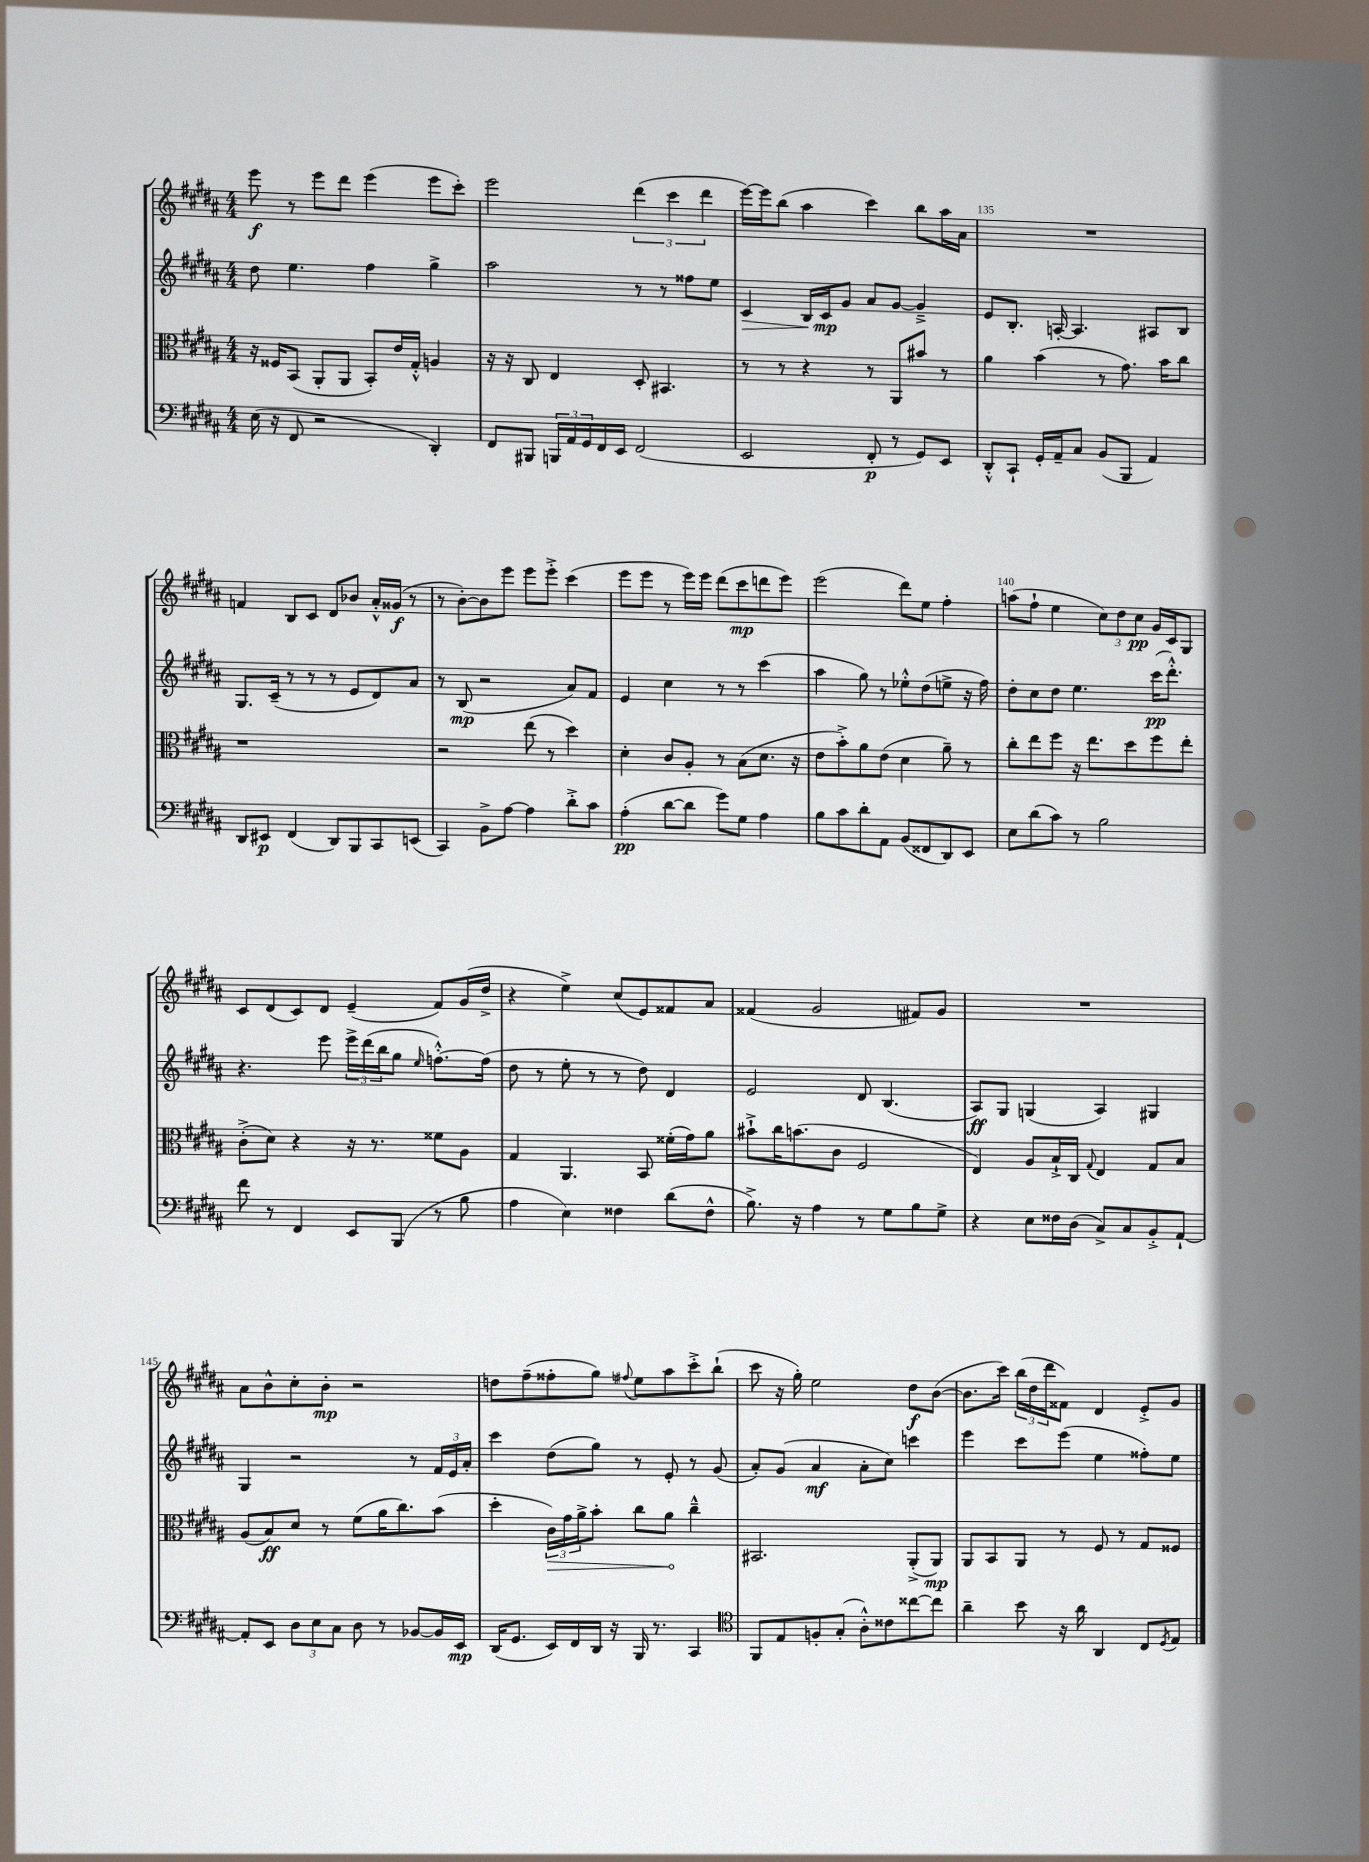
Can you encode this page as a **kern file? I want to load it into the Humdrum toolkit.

**kern	**kern	**kern	**kern
*staff4	*staff3	*staff2	*staff1
*clefF4	*clefC3	*clefG2	*clefG2
*k[f#c#g#d#a#]	*k[f#c#g#d#a#]	*k[f#c#g#d#a#]	*k[f#c#g#d#a#]
*M4/4	*M4/4	*M4/4	*M4/4
(16E	16r	8dd#	8eee
16r	16F##	.	.
8FF#	(8BB	4.ee	8r
2r	8AA#'	.	8eee
.	8AA#	.	8ddd#
.	8BB')	4ff#	(4eee
.	16e	.	.
.	16G#'^^	.	.
4DD#')	4A	4gg#^	8eee
.	.	.	8ccc#')
=	=	=	=
8FF#	16r	2aa#	2eee
.	16r	.	.
8BBB#	8C#	.	.
24BBB	4E	.	.
24AA#	.	.	.
24GG#	.	.	.
16FF#	.	.	.
16EE	.	.	.
(2FF#	8D#'	8r	(6ddd#
.	4.BB#	8r	.
.	.	.	6ccc#
.	.	8ff##	.
.	.	.	6ddd#
.	.	8ee	.
=	=	=	=
2EE	8r	4c#	[16eee)
.	.	.	16eee]
.	8r	.	(8bb
.	4r	16B	4aa#
.	.	16c#	.
.	.	8g#	.
8FF#'	8r	8a#	4ccc#)
8r	8AA#	[8g#	.
8GG#)	8b#	4g#~^]	8bb
8EE	8r	.	16aa#
.	.	.	16a#
=	=	=	=
8DD#'^^	4a#	8e	1r
8CC#`	.	8.B'	.
16GG#'	(4b	.	.
16AA#~	.	[16A'	.
8C#	.	4.A]	.
(8BB	8r	.	.
8BBB	8.g#)	.	.
4AA#)	.	8A#	.
.	16b	.	.
.	8cc#	8B	.
=	=	=	=
8DD#	1r	8.G#	4f
8EE#	.	.	.
.	.	(16c#~	.
(4FF#	.	8r	8B
.	.	8r	8c#
8DD#)	.	8r	8d#
8BBB	.	8e	8b-
8CC#	.	8d#)	16a#'^^
.	.	.	(16g##
(8EE	.	8a#	8r
=	=	=	=
4CC#)	2r	8r	8r
.	.	(8B	[8b')
8BB^	.	2r	8b]
[8A#	.	.	8eee
4A#]	(8ee	.	8eee
.	8r	.	8eee'^
8d#'^	4dd#)	8a#)	(4ccc#
8c#	.	8f#	.
=	=	=	=
(4A#'	4d#'	4e	8eee
.	.	.	8eee
[8d#	8c#	4cc#	8r
8d#]	8A#'	.	16eee)
.	.	.	16eee
8g#)	8r	8r	(8ddd#
8G#	(8B	8r	8ccc#
4A#	8.d#	(4ccc#	8ddd
.	.	.	8eee)
.	16r	.	.
=	=	=	=
8B	8e	4aa#	(2eee
8c#	8b'^)	.	.
8d#'	8a#	8gg#)	.
8AA#	(8e	8r	.
(8BB	4d#	8ee-'^^	8ddd#)
8FF##	.	(8dd#	8ee
8DD#)	8a#~)	8ee^	4ff#'
8EE	8r	16r	.
.	.	16ff#)	.
=	=	=	=
8E	8cc#'	8dd#'	(8aa
(8d#	8ee	8cc#	8ff#`
8c#)	8ff#	8dd#	4ee
8r	16r	4.ee	.
.	8.ee	.	.
2B	.	.	12cc#)
.	.	.	12dd#
.	8dd#	.	.
.	.	.	12cc#
.	8ff#	(16ccc#	16g#
.	.	8.ddd#'^^)	16c#
.	8ee'	.	8G#
=	=	=	=
8f#	(8c#'^	4.r	8c#
8r	8d#)	.	(8d#
4FF#	4r	.	8c#)
.	.	8eee	8d#
8EE	16r	24eee^	(4e~
.	.	(24ddd#	.
.	8.r	.	.
.	.	24bb	.
(8BBB	.	8gg#	.
.	.	16qqee	.
8r	8f##	[8.ff'^^)	8f#)
8B	8A#	.	(16g#
.	.	(16ff]	16dd#^
=	=	=	=
4A#	4G#	8dd#	4r
.	.	8r	.
4E)	4.AA#	8ee'	4ee^)
.	.	8r	.
4F##	.	8r	(8cc#
.	8BB	8dd#)	8e)
(8d#	(16f##'	4d#	8f##
.	16g#)	.	.
8F##^^	8a#	.	8a#
=	=	=	=
8.B^)	8b#`^	2e	(4f##
.	16cc#	.	.
16r	(8.b	.	.
4A#	.	.	2g#
.	8c#	.	.
8r	2F#	8d#	.
8G#	.	(4.B	.
8B	.	.	8f#)
8G#^	.	.	8g#
=	=	=	=
4r	4E)	8A#)	1r
.	.	8G#	.
8E	8A#	(4G	.
16F##	16B`^	.	.
(16D#	16C#	.	.
.	8qqG#	.	.
8C#^)	4E	4A#)	.
8C#	.	.	.
8BB'^	8G#	4G#	.
[8AA#`	8B	.	.
=	=	=	=
8AA#']	(8A#	4G#	8a#
8EE	8B)	.	8b^^
12D#	8d#	2r	8cc#'
12E	.	.	.
.	8r	.	8b'
12C#	.	.	.
8D#	(8f#	.	2r
8r	16a#	.	.
.	8.cc#)	.	.
[8BB-	.	8r	.
16BB-]	(8b	24f#	.
.	.	24e	.
16EE	.	.	.
.	.	24a#'	.
=	=	=	=
(16DD#	4dd#'	4ccc#	8dd
8.GG#	.	.	.
.	.	.	(8ff#~
16EE)	24c#)	(8dd#	8ff##'
.	24g#	.	.
16FF#	.	.	.
.	24a#^	.	.
16DD#	8b'	8gg#)	8gg#)
16r	.	.	.
.	.	.	8qqff#
16BBB	8cc#	8r	8ee
8.r	.	.	.
.	8a#	8e'	8aa#
4CC#	4cc#~^^	8r	8ccc#'^
.	.	(8g#	(8bb`
=	=	=	=
*clefC4	*	*	*
8FF#	2.BB#	8a#')	8ccc#
8E	.	(8g#	16r
.	.	.	16gg#')
8F'	.	4a#	2ee
(8G#'	.	.	.
8A#'^^)	.	8a#'	.
8c##	.	8cc#)	.
[8cc##	(8AA#'^	4ccc	8dd#
8cc##]	8AA#)	.	([8b
=	=	=	=
4a#~	8AA#	4eee	8.b]
.	8BB	.	.
.	.	.	16ccc#)
8b	8AA#	8ccc#	(24bb
.	.	.	24dd#
.	.	.	24ddd#
16r	8r	(8eee	8f##)
16a#	.	.	.
4AA#	8F#	4ee	4d#
.	8r	.	.
8C#	8G#	8ff##')	8e'^
8qD#	.	.	.
8E	8F##	8ee	8g#
==	==	==	==
*-	*-	*-	*-
